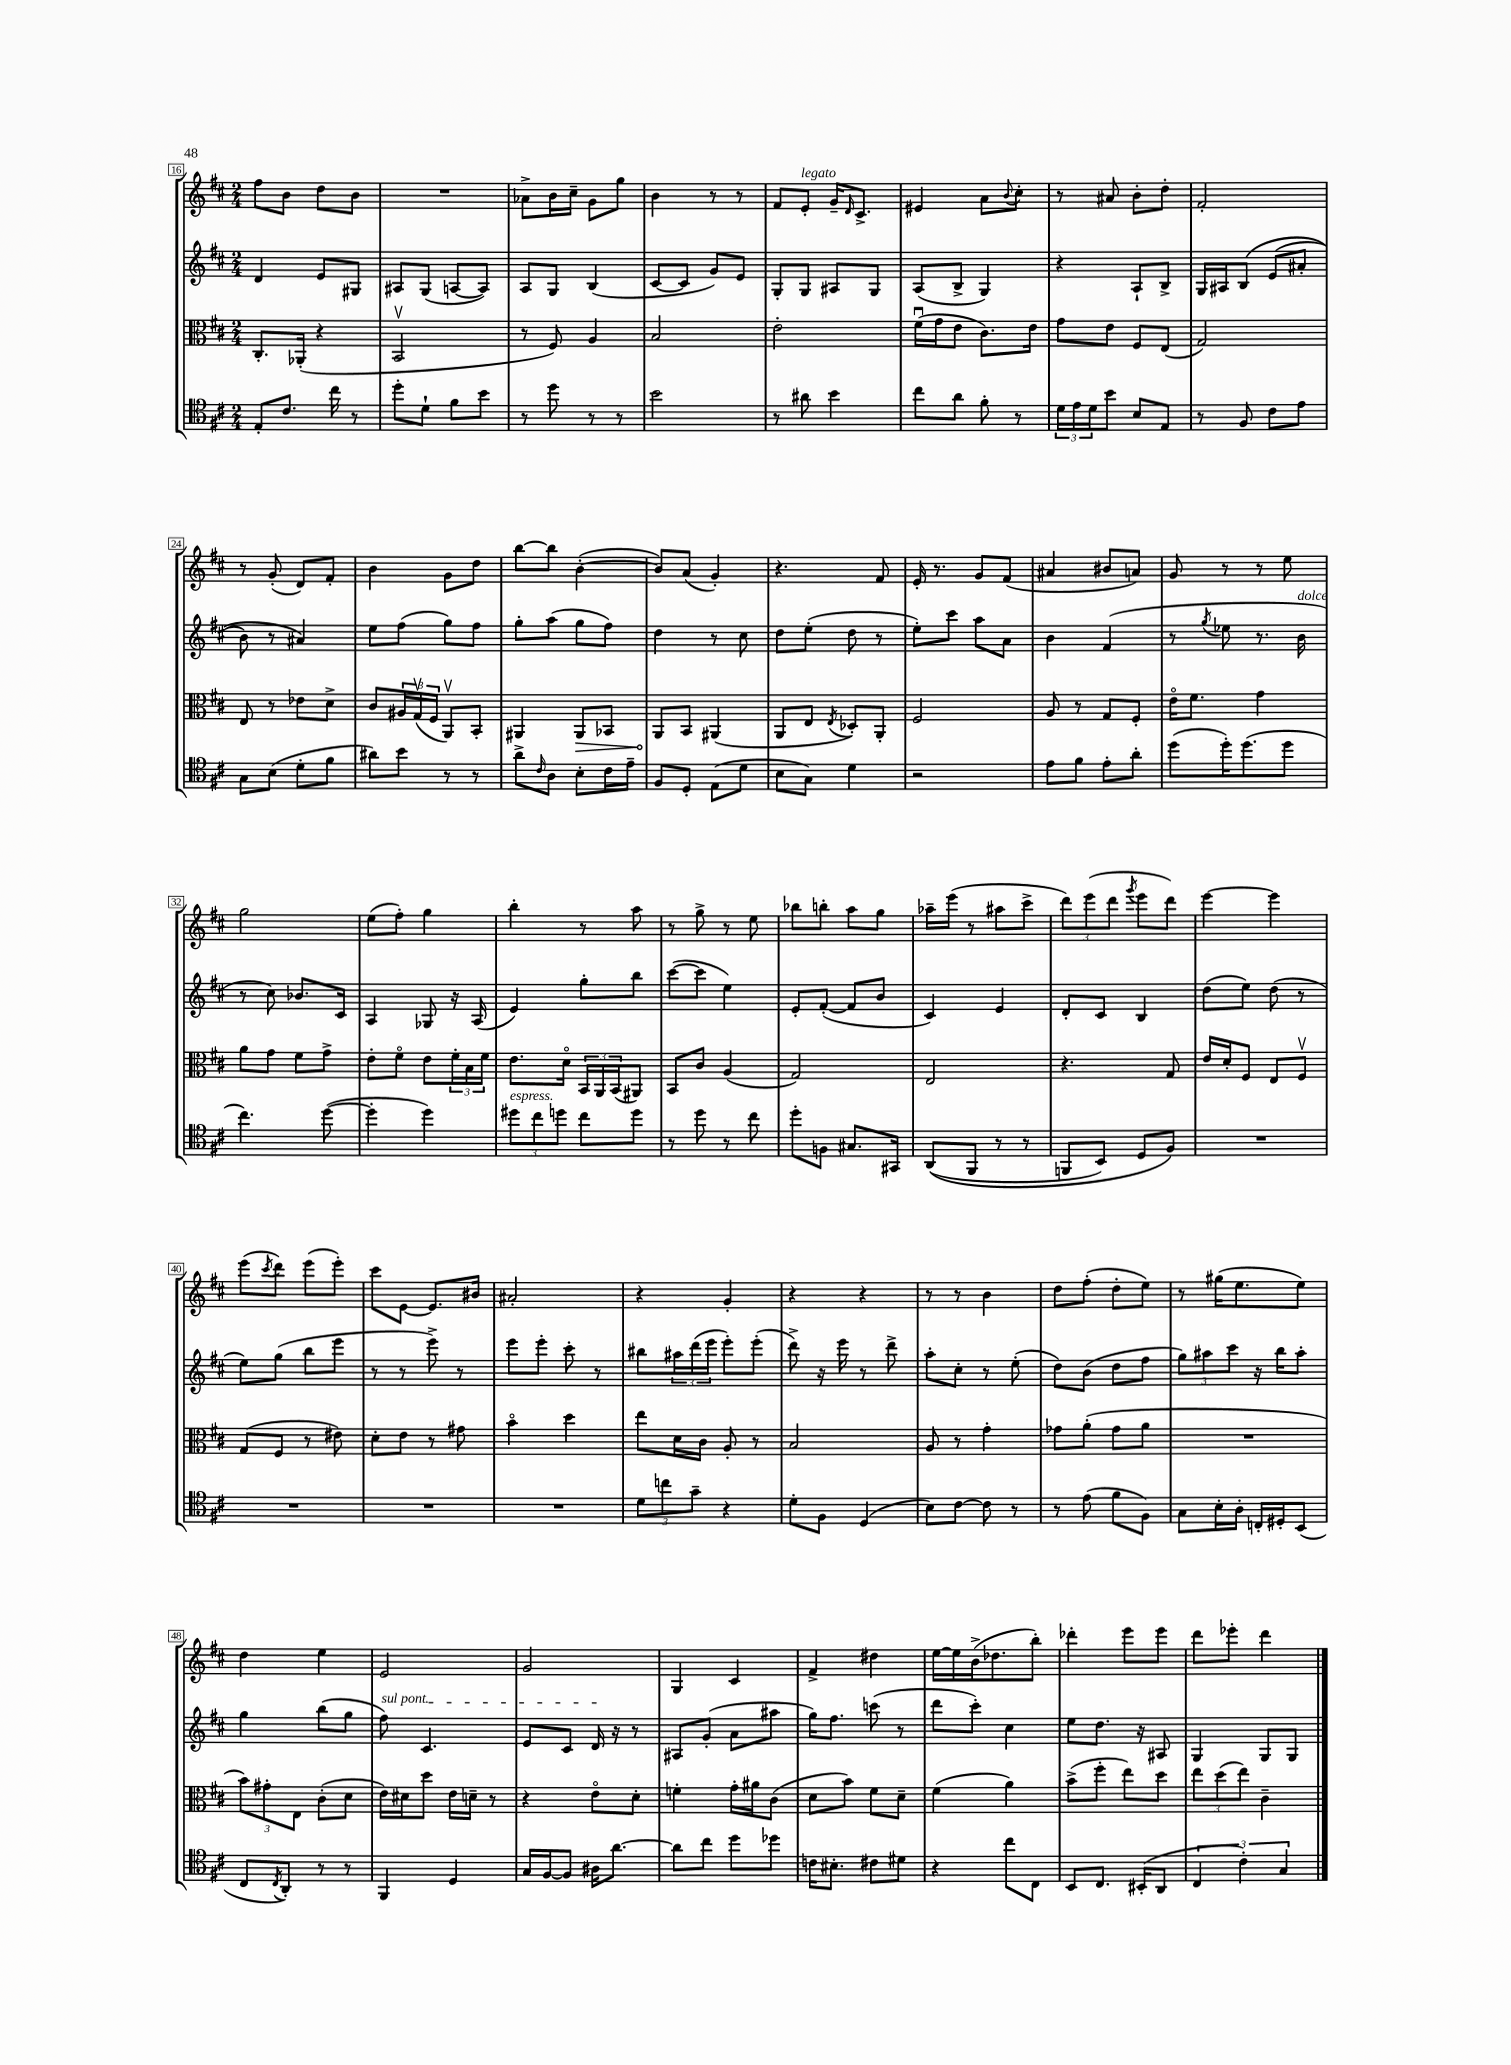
<<
\new StaffGroup <<
\new Staff = "s0" {
    \clef treble \key d \major \numericTimeSignature \time 2/4
    fis''8 b'8 d''8 b'8 |
    R2 |
    aes'8-> b'16 cis''16-- g'8 g''8 |
    b'4 r8 r8 |
    fis'8 e'8-.^\markup { \italic "legato" } g'16-- \grace { d'16 } cis'8.-> |
    eis'4 a'8 \appoggiatura { b'8 } cis''8-. |
    r8 ais'8 b'8-. d''8-. |
    fis'2-. |
    r8 g'8-.( d'8) fis'8-. |
    b'4 g'8 d''8 |
    b''8~ b''8 b'4~-.( |
    b'8) a'8( g'4-.) |
    r4. fis'8 |
    e'16-. r8. g'8 fis'8( |
    ais'4 bis'8 a'8) |
    g'8 r8 r8 e''8 |
    g''2 |
    e''8( fis''8-.) g''4 |
    b''4-. r8 a''8 |
    r8 g''8-> r8 e''8 |
    bes''8 b''8-. a''8 g''8 |
    aes''16-- e'''16( r8 ais''8 cis'''8-> |
    \tuplet 3/2 { d'''8) e'''8( d'''8 } \acciaccatura { g'''8 } e'''8 d'''8) |
    e'''4~ e'''4 |
    e'''8( \acciaccatura { cis'''8 } d'''8) e'''8( e'''8-.) |
    cis'''8 e'8~ e'8. bis'16 |
    ais'2-. |
    r4 g'4-. |
    r4 r4 |
    r8 r8 b'4 |
    d''8 fis''8-.( d''8-. e''8) |
    r8 gis''16( e''8. e''8) |
    d''4 e''4 |
    e'2 |
    g'2 |
    g4 cis'4 |
    fis'4-> dis''4 |
    e''16~ e''16 b'16->( des''8. b''8-.) |
    des'''4-. e'''8 e'''8 |
    d'''8 ees'''8-. d'''4 \bar "|." |
}
\new Staff = "s1" {
    \clef treble \key d \major \numericTimeSignature \time 2/4
    d'4 e'8 gis8 |
    ais8 g8( a8~ a8) |
    a8 g8 b4( |
    cis'8~ cis'8 g'8) e'8 |
    g8-. g8 ais8 g8 |
    a8( b8-> g4) |
    r4 a8-! b8-> |
    g16 ais16 b8\( e'8( ais'8-. |
    b'8) r8 ais'4\) |
    e''8 fis''8( g''8) fis''8 |
    g''8-. a''8( g''8 fis''8) |
    d''4 r8 cis''8 |
    d''8 e''8-.( d''8 r8 |
    e''8-.) cis'''8 a''8 a'8 |
    b'4 fis'4( |
    r8 \acciaccatura { g''8 } ees''8 r8. b'16^\markup { \italic "dolce" } |
    r8 cis''8) bes'8. cis'16 |
    a4 ges8 r16 a16( |
    e'4) g''8-. b''8 |
    cis'''8~( cis'''8 e''4) |
    e'8-. fis'8~-.( fis'8 b'8 |
    cis'4) e'4 |
    d'8-. cis'8 b4 |
    d''8( e''8) d''8( r8 |
    e''8) g''8( b''8 e'''8 |
    r8 r8 e'''8->) r8 |
    e'''8 e'''8-. cis'''8-. r8 |
    bis''8 \tuplet 3/2 { ais''16 d'''16( e'''16 } e'''8-.) e'''8-.( |
    d'''8->) r16 e'''16 r8 d'''8-> |
    a''8-. cis''8-. r8 e''8-.( |
    d''8) b'8( d''8 fis''8 |
    \tuplet 3/2 { g''8) ais''8 cis'''8 } r16 b''16 ais''8-. |
    g''4 b''8( g''8 |
    \once \override TextSpanner.bound-details.left.text = \markup { \italic "sul pont." } fis''8\startTextSpan) cis'4. |
    e'8 cis'8 d'16\stopTextSpan r16 r8 |
    ais8 g'8-.( a'8 ais''8 |
    g''16) fis''8. c'''8( r8 |
    d'''8 cis'''8-.) cis''4 |
    e''8 d''8. r16 ais8 |
    g4 g8 g8 \bar "|." |
}
\new Staff = "s2" {
    \clef alto \key d \major \numericTimeSignature \time 2/4
    cis8.-. aes,16-.( r4 |
    b,2\upbow |
    r8 fis8) a4 |
    b2 |
    e'2-. |
    fis'16\downbow( g'16 e'8 cis'8.) e'16 |
    g'8 e'8 fis8 e8( |
    g2) |
    e8 r8 ees'8 d'8-> |
    cis'8 \tuplet 3/2 { ais16 g16\upbow( fis16 } a,8\upbow) b,8-. |
    ais,4 \once \override Hairpin.circled-tip = ##t ais,8\> bes,8 |
    a,8\! b,8 ais,4( |
    a,8 e8 \acciaccatura { e8 } des8-.) a,8-. |
    fis2 |
    a8 r8 g8 fis8-. |
    e'16\flageolet fis'8. g'4 |
    a'8 g'8 fis'8 g'8-> |
    e'8-. fis'8\flageolet e'8 \tuplet 3/2 { fis'16-. b16 fis'16 } |
    e'8. d'16\flageolet \tuplet 3/2 { b,16 a,16 b,16( } ais,8) |
    b,8 cis'8 a4( |
    g2) |
    e2 |
    r4. g8 |
    e'16 d'16-. fis8 e8 fis8\upbow |
    g8( fis8 r8 eis'8) |
    d'8-. e'8 r8 gis'8 |
    b'4\flageolet d''4 |
    e''8 d'16 cis'16 a8-. r8 |
    b2 |
    a8 r8 g'4-. |
    ges'8 a'8-.( ges'8 a'8 |
    R2 |
    \tuplet 3/2 { b'8) gis'8-. e8 } cis'8-.( d'8 |
    e'16) dis'16 d''8 e'16 d'16-- r8 |
    r4 e'8\flageolet d'8-. |
    f'4-. g'16-. ais'16 cis'8( |
    d'8 b'8) fis'8 d'8-- |
    fis'4( a'4) |
    b'8->( fis''8-. e''8) d''8 |
    \tuplet 3/2 { e''8 d''8( e''8) } cis'4-- \bar "|." |
}
\new Staff = "s3" {
    \clef tenor \key d \major \numericTimeSignature \time 2/4
    e8-. cis'8. cis''16 r8 |
    d''8-. d'8-! fis'8 b'8 |
    r8 d''8 r8 r8 |
    b'2 |
    r8 ais'8 b'4 |
    cis''8 a'8 fis'8-. r8 |
    \tuplet 3/2 { d'16 e'16 d'16 } b'8 b8 e8 |
    r8 fis8 cis'8 e'8 |
    g8 b8( d'8-. fis'8 |
    ais'8) b'8 r8 r8 |
    a'8-> \grace { cis'16 } a8 b8-. cis'16 e'16-- |
    fis8 d8-. e8( d'8 |
    b8 g8) d'4 |
    r2 |
    e'8 fis'8 e'8-. a'8-. |
    d''8( d''16-.) d''8.( d''8 |
    cis''4.) d''8~( |
    d''4-. d''4) |
    \tuplet 3/2 { dis''8^\markup { \italic "espress." } cis''8 d''8 } cis''8 d''8 |
    r8 d''8 r8 cis''8 |
    d''8-. f8 gis8. gis,16 |
    a,8(\( fis,8 r8 r8 |
    f,8 b,8) d8 fis8\) |
    R2 |
    R2 |
    R2 |
    R2 |
    \tuplet 3/2 { d'8 c''8 g'8-- } r4 |
    d'8-. fis8 d4( |
    b8) cis'8~ cis'8 r8 |
    r8 e'8( fis'8 fis8) |
    g8 b16-. a16-. c16-. dis16-. b,8( |
    cis8 \acciaccatura { cis8 } a,8-.) r8 r8 |
    fis,4 d4 |
    g16 fis16~ fis8 ais16 a'8.~ |
    a'8 cis''8 d''8 des''8 |
    c'16 bis8.-. cis'8 dis'8 |
    r4 cis''8 cis8 |
    b,8 cis8. bis,16-.( a,8 |
    \tuplet 3/2 { cis4 cis'4-.) g4 } \bar "|." |
}
>>
>>
\layout { \context { \Score currentBarNumber = #16 \override BarNumber.stencil = #(make-stencil-boxer 0.1 0.3 ly:text-interface::print) } }
